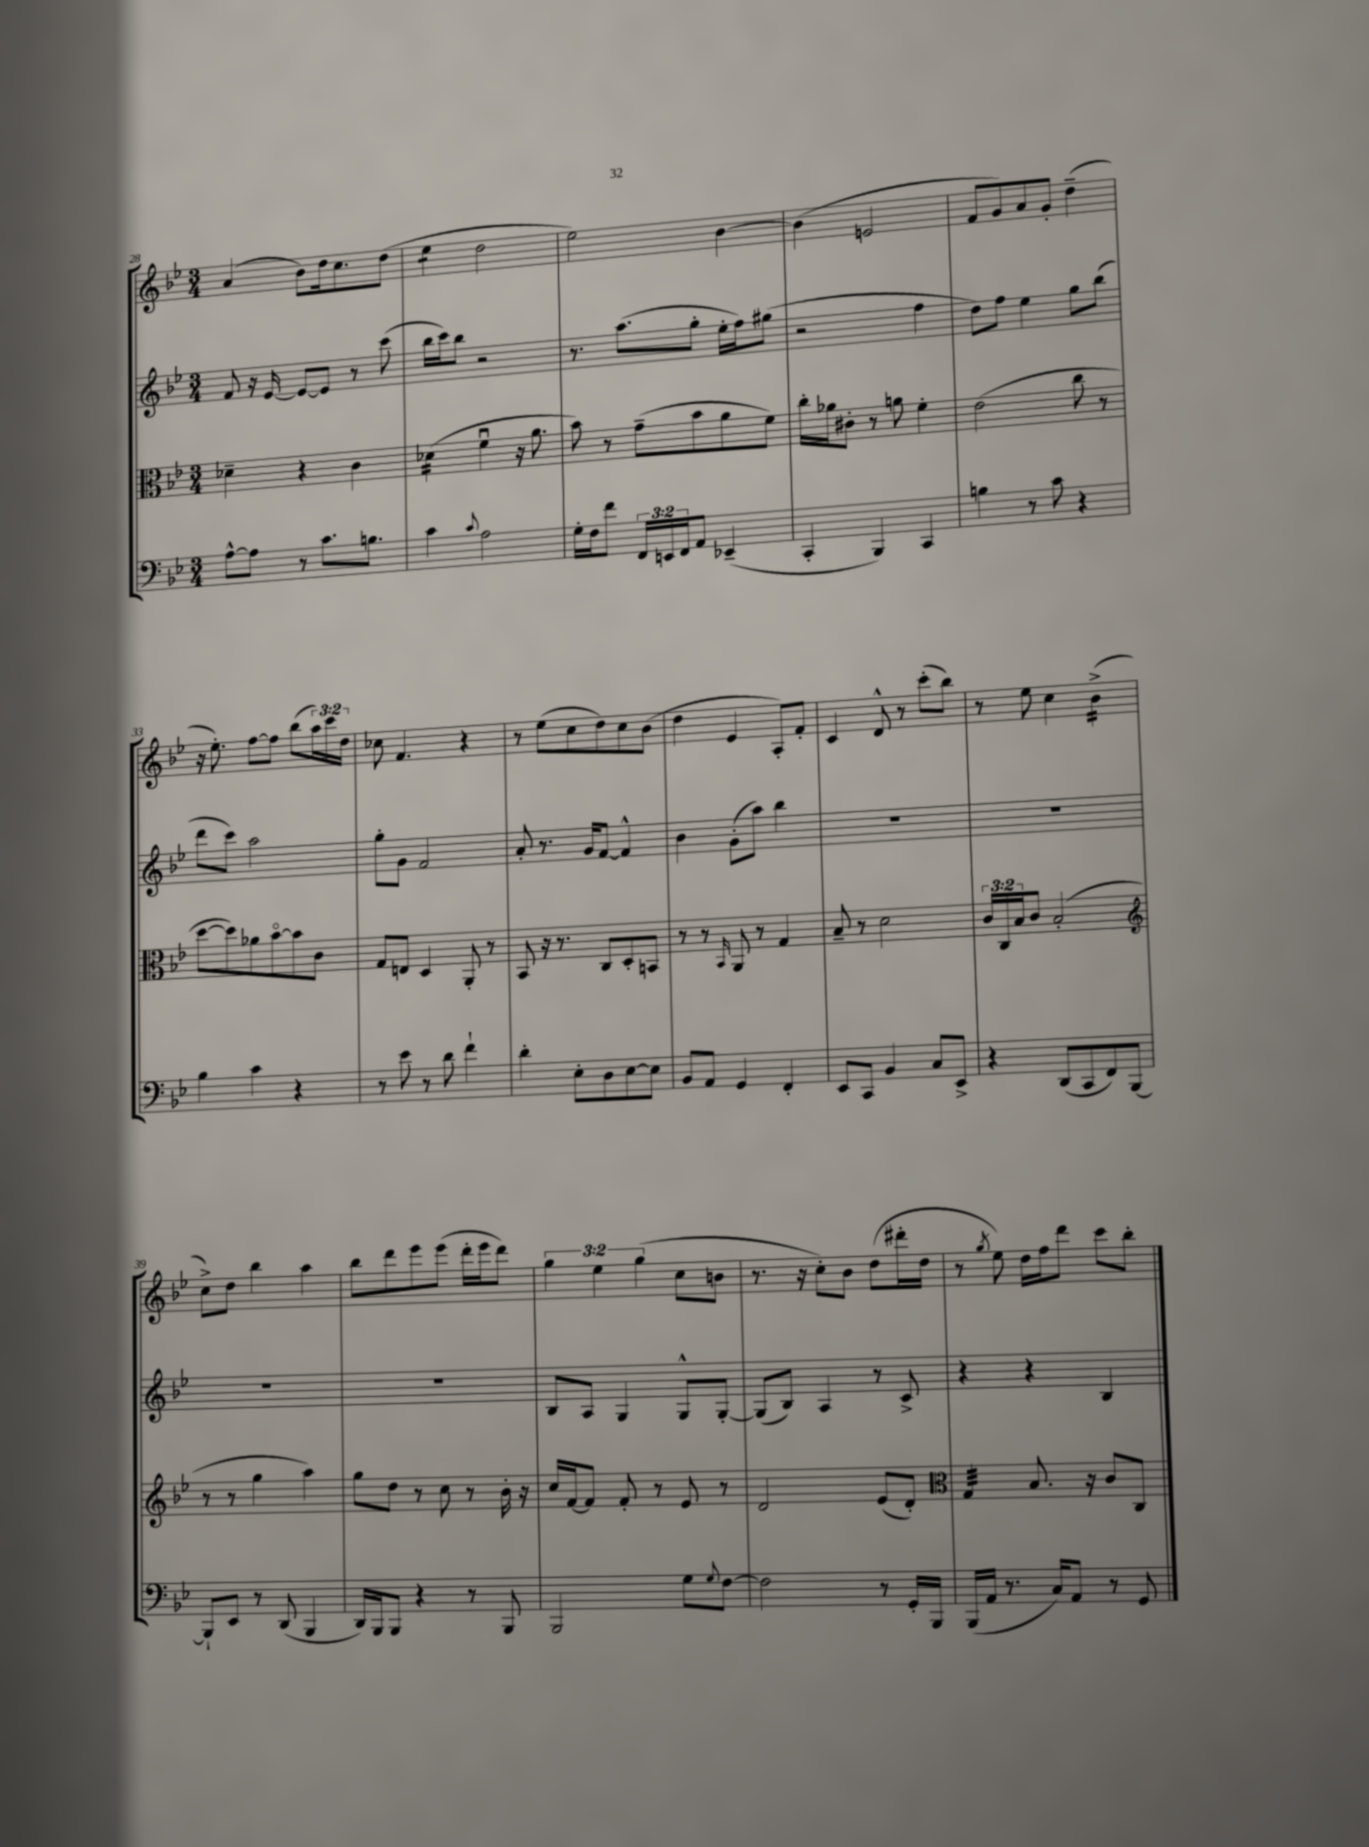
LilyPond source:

<<
\new StaffGroup <<
\new Staff = "s0" {
    \clef treble \key bes \major \numericTimeSignature \time 3/4 \override Staff.TupletNumber.text = #tuplet-number::calc-fraction-text
    a'4( bes'8) d''16 c''8. d''8( |
    ees''4:8 d''2 |
    ees''2) bes'4~ |
    bes'4( e'2 |
    f'8 g'8) a'8 g'8-. d''4--( |
    r16 ees''8.-.) f''8~ f''8 bes''8( \tuplet 3/2 { a''16) c'''16 d''16 } |
    ces''8 f'4. r4 |
    r8 ees''8( c''8 d''8) c''8 bes'8( |
    d''4 ees'4 a8-.) f'8-. |
    c'4 d'8-^ r8 c'''8-.( bes''8) |
    r8 ees''8 c''4 bes'4:16->( |
    c''8->) d''8 bes''4 a''4 |
    bes''8 d'''8 ees'''8 ees'''8( d'''16-. ees'''16 d'''8) |
    \tuplet 3/2 { g''4 ees''4 g''4( } c''8 b'8 |
    r8. r16 c''8-.) bes'8 d''8( dis'''16-. d''16 |
    r8 \acciaccatura { g''8 } ees''8) d''16 f''16 d'''8 c'''8 bes''8-. \bar "|." |
}
\new Staff = "s1" {
    \clef treble \key bes \major \numericTimeSignature \time 3/4
    f'8 r16 ees'16~ ees'8~ ees'8 r8 c'''8( |
    bes''16 c'''16) bes''8 r2 |
    r8. a''8.( g''8-. ees''16-. f''16) gis''8( |
    r2 f''4 |
    d''8) f''8 ees''4 g''8 bes''8( |
    d'''8 c'''8) a''2 |
    g''8-. g'8 f'2 |
    a'8-. r8. g'16 f'8~ f'4-^ |
    bes'4 g'8-.( a''8) bes''4 |
    R2. |
    R2. |
    R2. |
    R2. |
    bes8 a8 g4 g8-^ g8~-. |
    g8( bes8) a4 r8 c'8-> |
    r4 r4 bes4 \bar "|." |
}
\new Staff = "s2" {
    \clef alto \key bes \major \numericTimeSignature \time 3/4 \override Staff.TupletNumber.text = #tuplet-number::calc-fraction-text
    des'4-- r4 c'4 |
    des'4:16( f'4\downbow r16 a'8. |
    bes'8) r8 g'8--( bes'8 a'8 f'8) |
    c''16-. aes'16 cis'8-. r8 a'8 f'4-. |
    ees'2( c''8 r8 |
    d''8~ d''8) aes'8 bes'8~\flageolet bes'8 c'8 |
    g8 e8 d4 a,8-. r8 |
    bes,8 r16 r8. c8 d8-. b,8 |
    r8 r8 \grace { bes,16 } a,8 r8 g4 |
    bes8-- r8 d'2 |
    \tuplet 3/2 { c'16 c16 bes16 } c'8 bes2-.( |
    \clef treble r8 r8 g''4 a''4) |
    g''8 d''8 r8 c''8 r8 bes'16-. r16 |
    c''16 f'16~ f'8 f'8-. r8 ees'8 r8 |
    d'2 ees'8( d'8-.) |
    \clef alto g4:32 bes8. r16 c'8 c8 \bar "|." |
}
\new Staff = "s3" {
    \clef bass \key bes \major \numericTimeSignature \time 3/4 \override Staff.TupletNumber.text = #tuplet-number::calc-fraction-text
    a8~-^ a8 r8 c'8. b8. |
    c'4 \appoggiatura { c'8 } a2 |
    g16-. f16 f'8 \tuplet 3/2 { f,16 e,16 f,16 } a,8 ees,4--( |
    c,4-. bes,,4) c,4 |
    b4 r8 c'8 r4 |
    bes4 c'4 r4 |
    r8 ees'8 r8 d'8 f'4-! |
    d'4-. ees8-. d8 ees8~ ees8 |
    bes,8 a,8 g,4 f,4-. |
    ees,8 c,8 bes,4 c8 ees,8-> |
    r4 d,8( c,8 f,8) bes,,8~ |
    bes,,8-! ees,8 r8 d,8( bes,,4 |
    d,16) bes,,16 bes,,8 r4 r8 bes,,8 |
    bes,,2 g8 \appoggiatura { g8 } f8~ |
    f2 r8 g,16-. bes,,16 |
    bes,,16( a,16 r8. c16) a,8 r8 g,8 \bar "|." |
}
>>
>>
\layout { \context { \Score currentBarNumber = #28 } }
